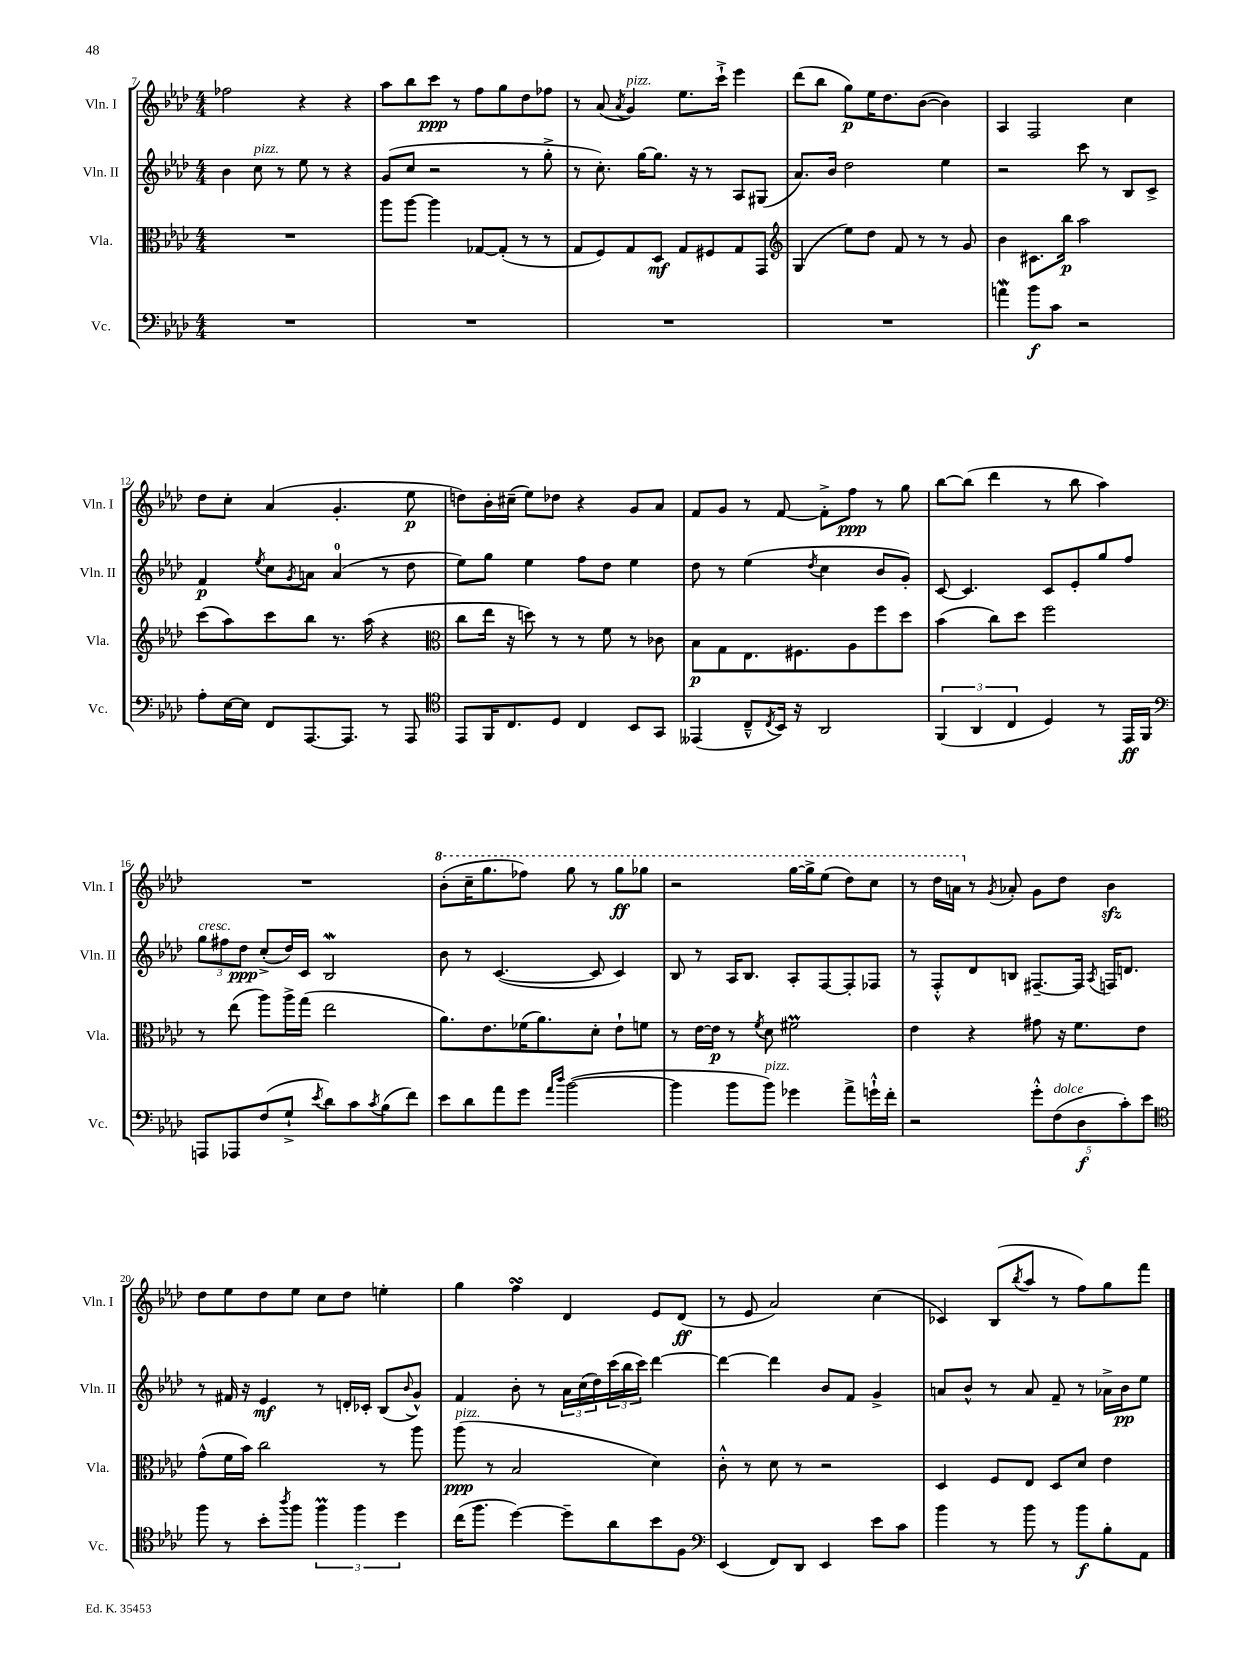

**kern	**kern	**kern	**kern
*staff4	*staff3	*staff2	*staff1
*clefF4	*clefC3	*clefG2	*clefG2
*k[b-e-a-d-]	*k[b-e-a-d-]	*k[b-e-a-d-]	*k[b-e-a-d-]
*M4/4	*M4/4	*M4/4	*M4/4
1r	1r	4b-\	2ff-\
.	.	8cc\	.
.	.	8r	.
.	.	8ee-\	4r
.	.	8r	.
.	.	4r	4r
=	=	=	=
1r	8aa-\L	(8g/L	8aa-\L
.	[8aa-\J	8cc/J	8bb-\
.	4aa-\]	2r	8ccc\J
.	.	.	8r
.	[8G-/L	.	8ff\L
.	(8G-'/]J	.	8gg\
.	8r	8r	8dd-\
.	8r	8gg'^\	8ff-\J
=	=	=	=
1r	8G/L	8r	8r
.	8F/)	8.cc'\)	(8a-/
.	.	.	8qa-/
.	8G/	.	4g/)
.	.	[16gg\LK	.
.	8D-/J	8.gg\]J	.
.	8G/L	.	8.ee-\L
.	.	16r	.
.	8F#/	8r	.
.	.	.	16ccc`^\Jk
.	8G/	8A-/L	4eee-\
.	8GG/J	(8G#/J	.
=	=	=	=
*	*clefG2	*	*
1r	(4G/	8.a-/L)	(8ddd-\L
.	.	.	8bb-\J
.	.	16b-/Jk	.
.	8ee-\L)	2dd-\	8gg\L)
.	8dd-\J	.	16ee-\K
.	.	.	8.dd-\
.	8f/	.	.
.	8r	.	([8b-\J
.	8r	4ee-\	4b-\])
.	8g/	.	.
=	=	=	=
4a\	4b-\	2r	4A-/
8b-\L	8.c#\L	.	2F/
8c\J	.	.	.
.	16bb-\Jk	.	.
2r	2aa-\	8ccc\	.
.	.	8r	.
.	.	8B-/L	4cc\
.	.	8c^/J	.
=	=	=	=
8A-'\L	(8ccc\L	4f/	8dd-\L
[16E-\L	8aa-\)	.	8cc'\J
16E-\]JJ	.	.	.
.	.	8qee-/	.
8FF/L	8ccc\	8cc\L	(4a-/
.	.	8qg/	.
[8.AAA-/	8bb-\J	8a\J	.
.	8.r	(4a/	4.g'/
8.AAA-/]J	.	.	.
.	(16aa-\	.	.
8r	4r	8r	.
8AAA-/	.	8dd-\	8ee-\
=	=	=	=
*clefC4	*clefC3	*	*
8EE-/L	8cc\L	8ee-\L)	8dd\L)
16FF/K	16ee-\Jk	8gg\J	16b-'\L
8.C/	16r	.	(16cc#~\JJ
.	8dd\)	4ee-\	8ee-\L)
8D-/J	8r	.	8dd-\J
4C/	8r	8ff\L	4r
.	8f\	8dd-\J	.
8BB-/L	8r	4ee-\	8g/L
8GG/J	8c-\	.	8a-/J
=	=	=	=
(4EE--/	8B-\L	8dd-\	8f/L
.	8G\	8r	8g/J
8C~^^/L	8.E-\	(4ee-\	8r
8qC/	.	.	.
16BB-/Jk)	.	.	[8f/
16r	8.F#\	.	.
.	.	8qdd-/	.
2AA-/	.	4cc\	8f'^\]L
.	8A-\	.	8ff\J
.	8ff\	8b-/L	8r
.	8dd-\J	8g'/J)	8gg\
=	=	=	=
(6FF/	(4b-\	[8c/	[8bb-\L
.	.	4.c/]	(8bb-\]J
6AA-/	.	.	.
.	8cc\L)	.	4ddd-\
6C/	.	.	.
.	8dd-\J	.	.
4D-/)	2ff\	8c/L	8r
.	.	8e-'/	8bb-\
8r	.	8gg/	4aa-\)
16EE-/LL	.	8ff/J	.
16FF/JJ	.	.	.
=	=	=	=
*clefF4	*	*	*
8AAA/L	8r	12gg\L	1r
.	.	12ff#\	.
8AAA-/	(8ee-\	.	.
.	.	12dd-\J	.
(8F/	8aa-\L)	(8cc'^/L	.
8G`^/J	16aa-^\L	16dd-/L)	.
.	(16gg\JJ	16c/JJ	.
8qe-/	.	.	.
8d-\L)	2ee-\	2B-/	.
8c\	.	.	.
8qc/	.	.	.
(8B-\	.	.	.
8f\J)	.	.	.
=	=	=	=
8e-\L	8.a-\L)	8b-\	(8bb-'\L
8d-\	.	8r	16ccc~\K
.	8.e-\	.	8.ggg\
8a-\	.	([4.c/	.
8g\J	(16f-\K	.	8fff-\J)
.	8.a-\)	.	.
16qqa-/LL	.	.	.
16qqdd-/JJ	.	.	.
([2b-\	.	.	8ggg\
.	8d-'\J	8c/]	8r
.	8e-`\L	4c/)	8ggg\L
.	8f\J	.	8ggg-\J
=	=	=	=
4b-\]	8r	8B-/	2r
.	[16e-\LL	8r	.
.	16e-\]JJ	.	.
8b-\L	8r	16A-/LK	.
.	.	8.B-/J	.
.	8qf/	.	.
8b-\J)	8d-\	.	.
4g-\	2f#\	8A-'/L	[16ggg\LL
.	.	.	16ggg^\]J
.	.	[8F/	(8eee-\J
8a-^\L	.	8F'/]	8ddd-\L)
16g`^^\L	.	8F-/J	8ccc\J
16f'\JJ	.	.	.
=	=	=	=
2r	4e-\	8r	8r
.	.	8F'^^/L	16ddd-\LL
.	.	.	16aa\JJ
.	4r	8d-/	8r
.	.	.	8qg/
.	.	8B/J	8a-'/
10g'^^\L	8g#\	[8.F#~/L	8g\L
(10F\	.	.	.
.	16r	.	8dd-\J
.	8.f\L	16F#/]Jk	.
10D-\	.	.	.
.	.	8qA-/	.
.	.	16F/LK	4b-\
10c'\)	.	.	.
.	.	8.d/J	.
.	8e-\J	.	.
10e-\J	.	.	.
=	=	=	=
*clefC4	*	*	*
8ff\	(8g^^\L	8r	8dd-\L
8r	16f\L	16f#/	8ee-\
.	16b-\JJ)	16r	.
8b-'\L	2cc\	4e-/	8dd-\
8qaa-/	.	.	.
8ff\J	.	.	8ee-\J
6ff\	.	8r	8cc\L
.	.	16d'/LL	8dd-\J
6ff\	.	.	.
.	.	16c-'/JJ	.
.	8r	(8B-/L	4ee'\
6dd-\	.	.	.
.	.	8qqb-/	.
.	8aa-\	8g^^/J)	.
=	=	=	=
(16cc\LK	(8aa-\	4f/	4gg\
8.ff\J	.	.	.
.	8r	.	.
[4dd-\)	2B-/	8b-'\	4ff\
.	.	8r	.
8dd-~\]L	.	24a-\LL	4d-/
.	.	(24cc\	.
.	.	24dd-\)	.
8a-\	.	(24ccc\	.
.	.	24bb-\	.
.	.	24ccc\JJ)	.
8b-\	4d-\)	[4ddd-\	8e-/L
8F\J	.	.	(8d-/J
=	=	=	=
*clefF4	*	*	*
(4EE-/	8c'^^\	4ddd-\_	8r
.	8r	.	8e-/
8FF/L)	8d-\	4ddd-\]	2a-/)
8DD-/J	8r	.	.
4EE-/	2r	8b-/L	.
.	.	8f/J	.
8e-\L	.	4g^/	(4cc\
8c\J	.	.	.
=	=	=	=
4b-\	4D-/	8a/L	4c-/)
.	.	8b-^^/J	.
8r	8F/L	8r	(8B-/L
.	.	.	8qbb-/
8b-\	8E-/J	8a/	8aa-/J
8r	8D-/L	8f~/	8r
8b-\L	8d-/J	8r	8ff\L)
8B-'\	4e-\	16a-^\LL	8gg\
.	.	16b-\J	.
8AA-\J	.	8ee-\J	8fff\J
==	==	==	==
*-	*-	*-	*-
